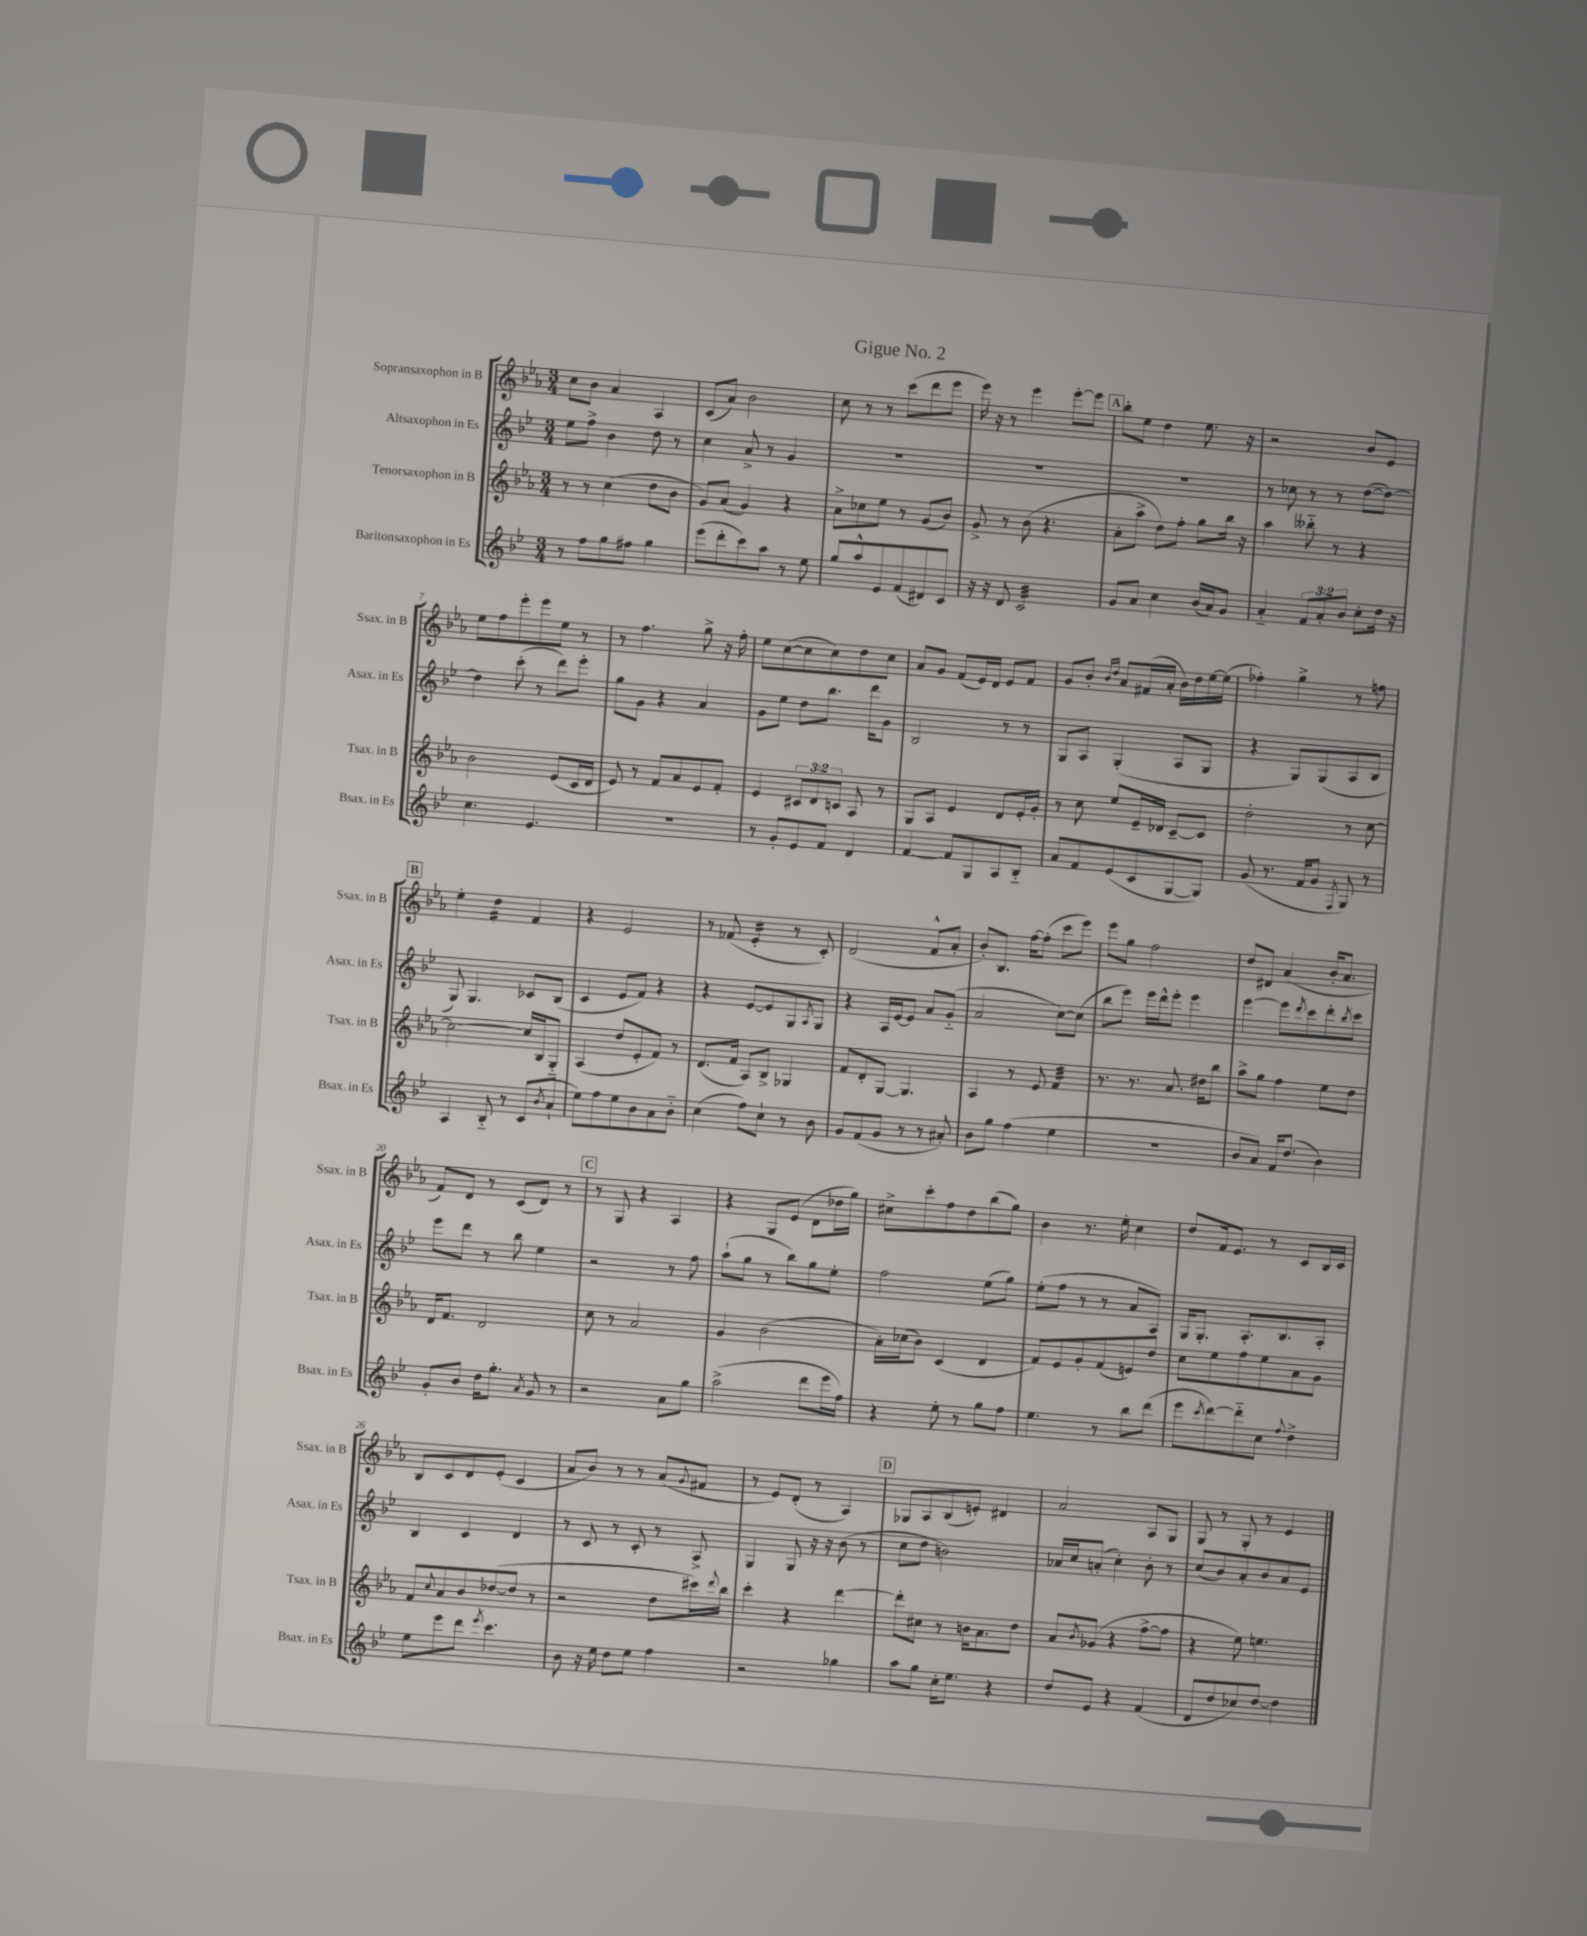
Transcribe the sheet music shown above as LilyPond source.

\header { title = "Gigue No. 2" }
<<
\new StaffGroup <<
\new Staff = "s0" \with { instrumentName = "Sopransaxophon in B" shortInstrumentName = "Ssax. in B" } {
    \clef treble \key ees \major \numericTimeSignature \time 3/4
    c''8 bes'8 aes'4 aes4 |
    c'8( aes'8) bes'2 |
    c''8 r8 r8 c'''8( d'''8 ees'''8 |
    ees'''16) r16 r8 ees'''4 ees'''8~-. ees'''8 |
    \mark \markup { \box "A" } bes''8-. ees''8 d''4 ees''8. r16 |
    r2 bes'8 ees'8 |
    ees''8 f''8 ees'''8-. ees'''8 ees''8 r8 |
    r8 f''4. g''8-> r16 f''16-. |
    ees''8 c''8~( c''8 c''8) d''8 c''8 |
    aes'8 g'8 f'8( ees'16) d'16 ees'8 f'8 |
    g'8 bes'8-. \grace { bes'16 d''16 } aes'8 fis'16( aes'16-. bes'16) d''16 ees''16~ ees''16( |
    fes''4-.) g''4-> r8 f''8 |
    \mark \markup { \box "B" } ees''4-. d''4:16 f'4 |
    r4 ees'2 |
    r8 fes'8( ees'4:16-. r8 c'8-.) |
    d'2( f'8-^ aes'8-. |
    bes'8-.) bes8. f''16~ f''8-.( c'''8 ees'''8) |
    ees'''8 g''8 f''2 |
    d''8 dis'8 aes'4( bes'16-. aes'8. |
    f'8) d'8 r8 c'8( d'8) r8 |
    \mark \markup { \box "C" } r8 g8 r4 aes4 |
    r4 g8 ees'8( d'8 des''16 g''16) |
    cis''8-> c'''8-. f''8 d''8 bes''8( g''8) |
    bes'4 r8. ees''16-. c''4 |
    d''8 f'16 ees'8. r8 c'8 bes16 c'16 |
    bes8 c'8 d'8 ees'8-.( c'4 |
    aes'8 bes'8) r8 r8 aes'8( \appoggiatura { g'8 } fis'8 |
    r8 ees'8) d'8-.( r8 aes4) |
    \mark \markup { \box "D" } ges8 aes8 bes8( e'8-.) dis'4 |
    aes'2 aes8 g8 |
    g8 r8 g8-. r8 ees'4 \bar "|." |
}
\new Staff = "s1" \with { instrumentName = "Altsaxophon in Es" shortInstrumentName = "Asax. in Es" } {
    \clef treble \key bes \major \numericTimeSignature \time 3/4
    ees''8 f''8-> bes'4 d''8 r8 |
    c''4 a'8-> r8 g'4 |
    R2. |
    R2. |
    \mark \markup { \box "A" } R2. |
    r8 ces''8 r8 r8 d''8~( d''8~) |
    d''4 c'''8-.( r8 d'''8) ees'''8-. |
    g''8 g'8 r4 a'4 |
    g'8 ees''8 d''8 bes''8. d'''16 g'8 |
    bes2 r8 r8 |
    g8 a8 g4-.( a8 g8 |
    r4 g8) g8( a8 bes8 |
    \mark \markup { \box "B" } g8) g4. ces'8 bes8( |
    c'4 ees'8 f'8) r4 |
    r4 ees'8~ ees'8 g8 \acciaccatura { a8 } g8 |
    r4 a16 ees'16~ ees'8 a'8 g'8-_( |
    a'2 c''8~) c''8( |
    bes''8 ees'''8) ees'''16 d'''16-^ ees'''8-. ees'''4 |
    ees'''4~ ees'''8 \acciaccatura { d'''8 } c'''8 d'''8-. \acciaccatura { bes''8 } c'''8 |
    ees'''8 d'''8 r8 bes''8 ees''4 |
    \mark \markup { \box "C" } r2 r8 f''8 |
    a''8-!( g''8 r8 bes''8) g''8 ees''8-. |
    f''2 ees''8( g''8) |
    ees''8-.( f''8 r8 r8 a'8 a8) |
    g16 g8.-. a8.-. bes8. a8-. |
    bes4 c'4 d'4 |
    r8 c'8 r8 c'8-. r8 a8-> |
    g4 g8 r16 r16 bes'8( r8 |
    \mark \markup { \box "D" } c''8 d''8 b'2) |
    aes'16 c''16 a'8-.( c''4-.) bes'8-. r8 |
    c''8( bes'8) a'8-. bes'8 a'8 ees'8 \bar "|." |
}
\new Staff = "s2" \with { instrumentName = "Tenorsaxophon in B" shortInstrumentName = "Tsax. in B" } {
    \clef treble \key ees \major \numericTimeSignature \time 3/4 \override Staff.TupletNumber.text = #tuplet-number::calc-fraction-text
    r8 r8 c''4( d''8 bes'8 |
    g'8) aes'8( g'4) r4 |
    aes'8-> ces''8 ees''8 r8 g'8( bes'8) |
    g'8-> r8 bes'8( r4. |
    \mark \markup { \box "A" } aes'8-. aes''8-> d''8) f''8-. g''8 bes''16 r16 |
    aes''4 beses''8-_ r8 r4 |
    bes'2 ees'8( c'16 d'16 |
    ees'8) r8 f'8 aes'8 ees'8 f'8-. |
    ees'4 \tuplet 3/2 { cis'8 d'8 c'8 } aes8 r8 |
    g8 aes8 ees'4 d'8 ees'16-. g'16-. |
    r8 c''8 ees''8 ees'16-- des'16 c'8~-- c'8 |
    d''2-. r8 c''8~ |
    \mark \markup { \box "B" } c''2~ c''16 bes16 g8-_ |
    aes4( d''8 ees'8-. f'8) r8 |
    d'8.( f'16 aes8) bes8-> ges4 |
    f'8 d'8-. g8~ g4. |
    aes4 r8 ees'8 f'4:32 |
    r8. r8. aes'8. dis''16 bes''8 |
    aes''8-> g''8 f''4 ees''8 d''8 |
    d'16 f'8. d'2 |
    \mark \markup { \box "C" } c''8 r8 aes'2 |
    g'4 bes'2( |
    aes'16-.) ces''16( bes'8) c'4( d'4 |
    f'8) ees'8 g'8-. f'8( e'8) d''8 |
    c''8 ees''8 f''8 ees''8 aes'8 g'8 |
    f'8 \appoggiatura { c''8 } aes'8 bes'8 des''8~( des''8 r8 |
    r2 d''8 cis'''16) \appoggiatura { d'''8 } bes''16 |
    c'''4-. r4 d'''4~ |
    \mark \markup { \box "D" } d'''8-. cis''8 r8 b'16 aes'8. d''8 |
    aes'8 \acciaccatura { bes'8 } ges'8( r4 f''8~-> f''8 |
    r4 ees''8) e''4. \bar "|." |
}
\new Staff = "s3" \with { instrumentName = "Baritonsaxophon in Es" shortInstrumentName = "Bsax. in Es" } {
    \clef treble \key bes \major \numericTimeSignature \time 3/4 \override Staff.TupletNumber.text = #tuplet-number::calc-fraction-text
    r8 f''8 g''8 fis''8 g''4 |
    ees'''8( d'''8-. c'''8) a''8 r8 ees''8 |
    g''8 a''8-^ ees'8 f'8( dis'8) c'8 |
    r16 r16 d'8 c'2:32 |
    \mark \markup { \box "A" } g'8 a'8 c''4 bes'16( a'16) g'8 |
    a'4-_ \tuplet 3/2 { f'8 a'8-. bes'8 } c''8-. d''16 r16 |
    c''4. ees'4. |
    R2. |
    r8 g'8-. ees'8 f'8 d'4 |
    f'4~ f'8 g8 a8 bes8-_ |
    a'8 f'8 ees'8( c'8 g8~ g8) |
    g'8( r8. f'16 g'8 \acciaccatura { f8 } g8) r8 |
    \mark \markup { \box "B" } a4 bes8-_ r8 c'8( \acciaccatura { bes'8 } a'8-! |
    ees''8) f''8 ees''8 bes'8 a'8 bes'8-_ |
    c''4( f''8) c''8-! r8 bes'8 |
    g'8 f'8( g'8 r8 r8 ais'8-.) |
    bes'8 g''8 f''4( ees''4 |
    R2. |
    bes'8 a'8) f'16 d''8.( bes'4) |
    g'8-. bes'8 d''16 g''8.-. \acciaccatura { a'8 } g'8 r8 |
    \mark \markup { \box "C" } r2 a'8 g''8 |
    a''2->( d'''8 ees'''16 f''16) |
    r4 ees''8-. r8 g''8 f''8 |
    ees''4. r8 bes''8 d'''8( |
    ees'''8 \acciaccatura { c'''8 } d'''8~) d'''8-_ c''8 \appoggiatura { f''8 } d''4-> |
    ees''8 ees'''8 d'''8 \acciaccatura { ees'''8 } c'''4. |
    bes'8 r16 ees''16 d''8 ees''8 f''4 |
    r2 ges''4 |
    \mark \markup { \box "D" } a''8 g''8 c''16-. ees''8. r4 |
    d''8 ees'8 r4 f'4( |
    d'8 d''8 ces''8) d''8~ d''4 \bar "|." |
}
>>
>>
